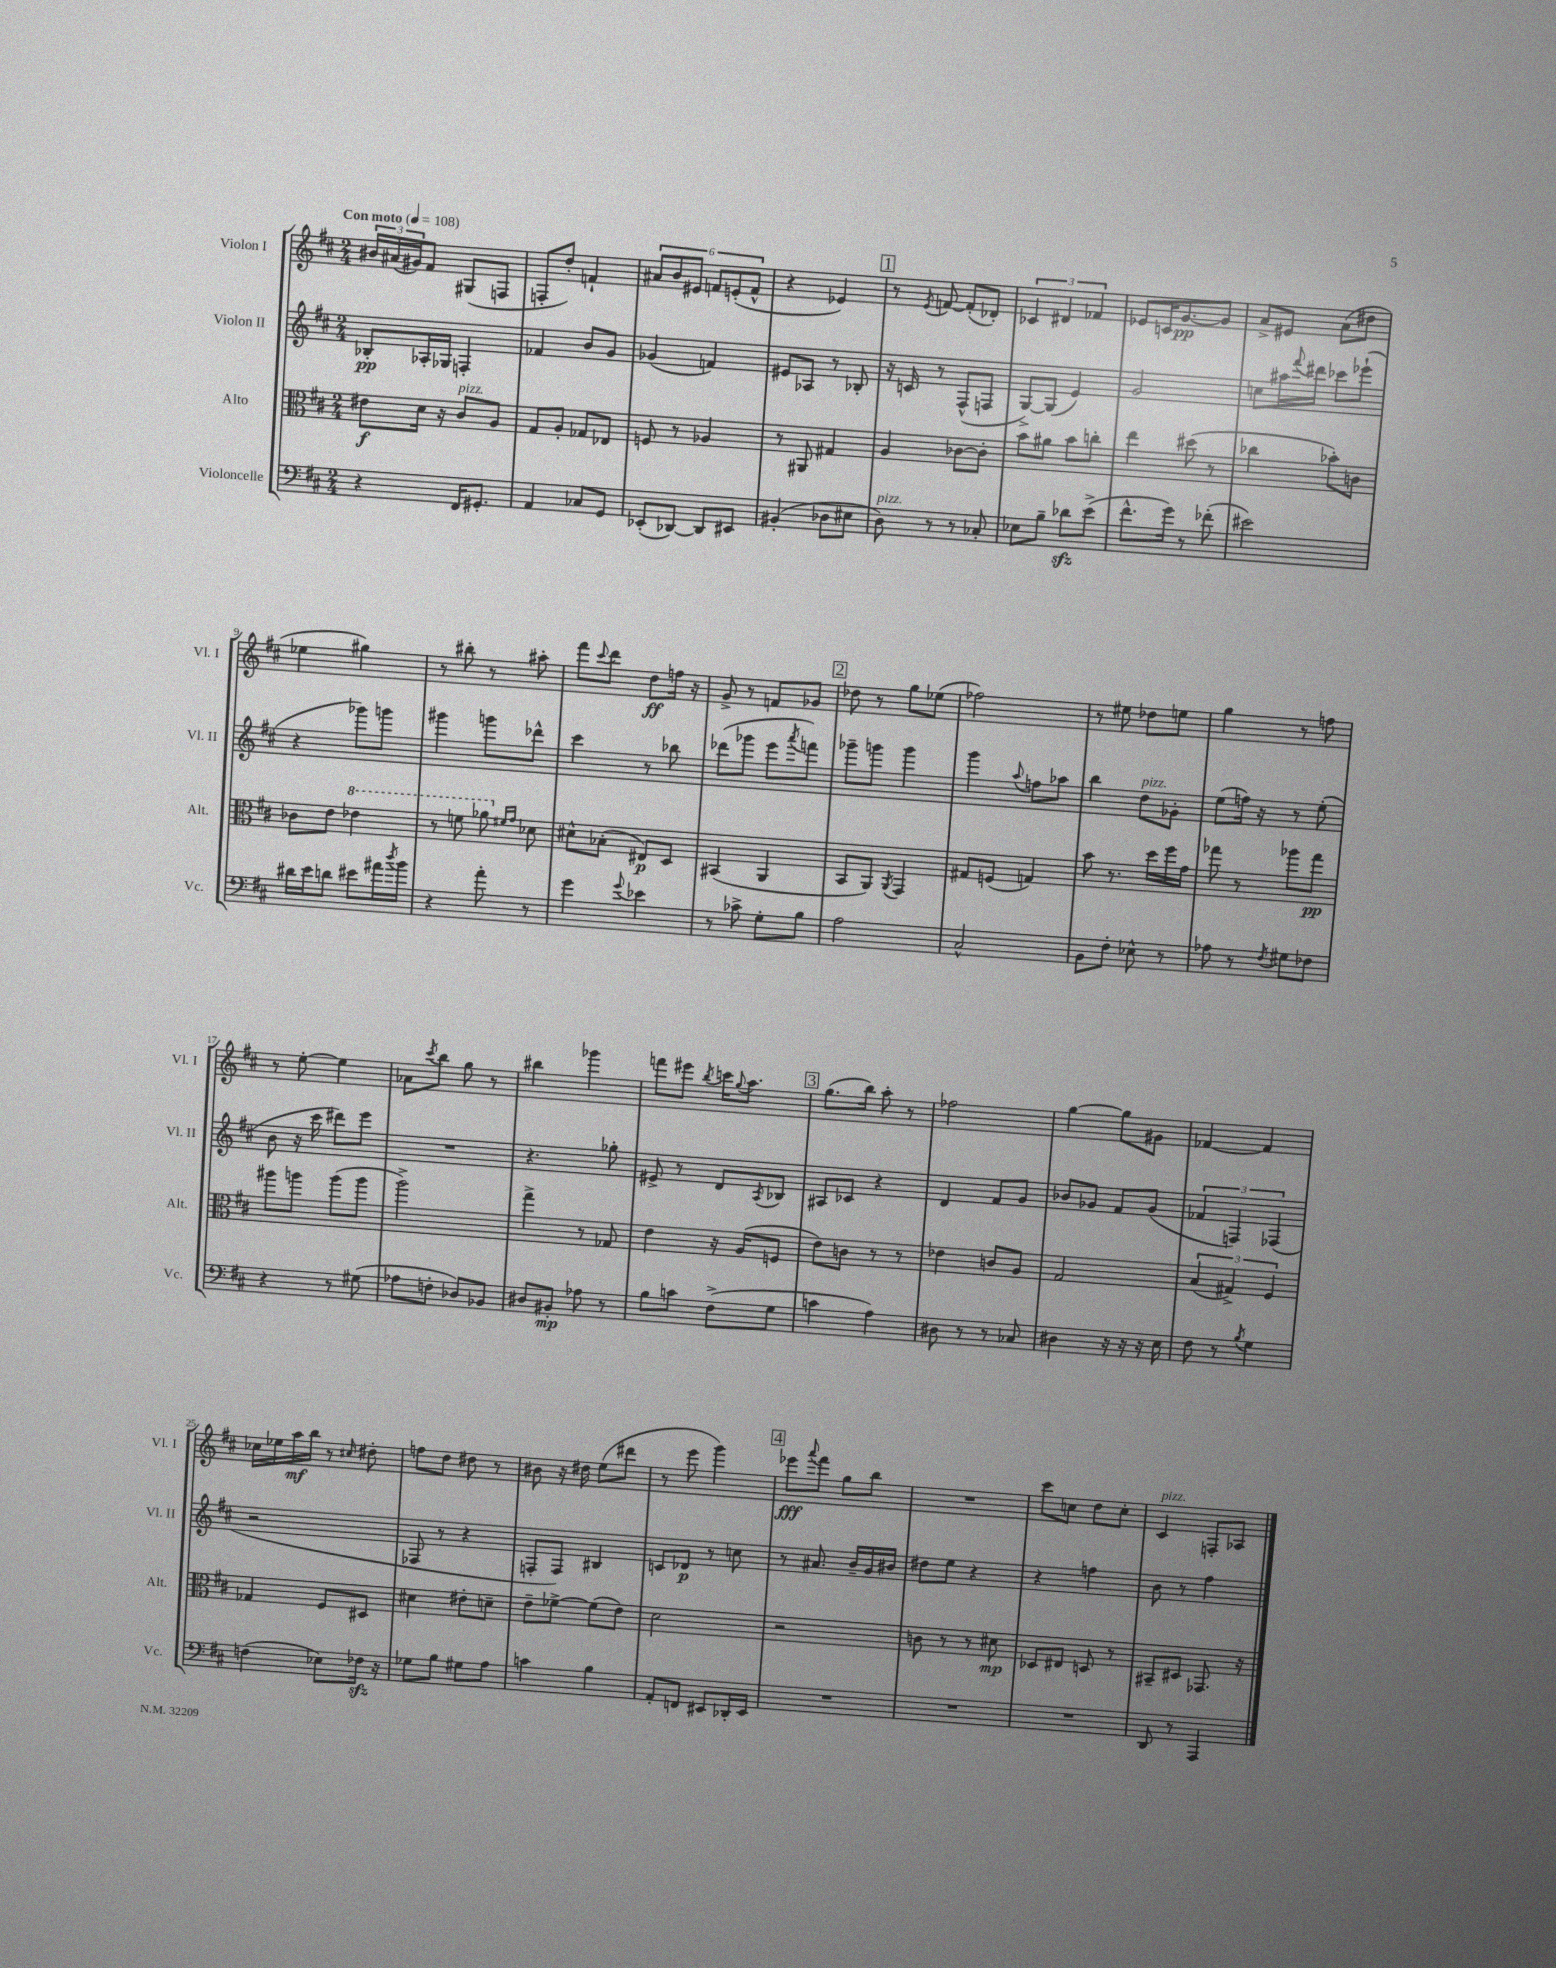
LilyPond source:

<<
\new StaffGroup <<
\new Staff = "s0" \with { instrumentName = "Violon I" shortInstrumentName = "Vl. I" } {
    \clef treble \key d \major \numericTimeSignature \time 2/4 \tempo "Con moto" 4 = 108
    \tuplet 3/2 { bis'16 ais'16( gis'16) } fis'8 gis8( f8 |
    f8-. d''8-.) f'4-! |
    \tuplet 6/4 { ais'8 b'8 eis'8 f'8 e'8-.( f'8-^ } |
    r4 ees'4) |
    \mark \markup { \box "1" } r8 \acciaccatura { e'8 } f'8~ f'8-.( des'8-.) |
    \tuplet 3/2 { ces'4 dis'4 fes'4 } |
    ees'8 c'16 g'8.~\pp g'8 |
    a'8-> eis'8 a'8( dis''8 |
    ees''4 gis''4) |
    r8 bis''8-. r8 ais''8-. |
    fis'''8 \appoggiatura { cis'''8 } d'''8 d''8\ff f''16 r16 |
    g'8-> r8 f'8 ges'8 |
    \mark \markup { \box "2" } des''8 r8 g''8 ees''8( |
    fes''2) |
    r8 eis''8 des''8 e''8 |
    g''4 r8 f''8 |
    r8 e''8~-. e''4 |
    aes'8 \acciaccatura { cis'''8 } b''8 g''8 r8 |
    bis''4 ges'''4 |
    f'''8 eis'''8 \acciaccatura { b''8 } c'''16 \appoggiatura { g''8 } a''8. |
    \mark \markup { \box "3" } g''8.( b''16) a''8-. r8 |
    fes''2 |
    g''4~ g''8 gis'8 |
    fes'4~ fes'4 |
    ces''16 ees''16 a''16\mf b''16 r8 \grace { cis''16 } dis''8-. |
    f''8 d''8 dis''8 r8 |
    bis'8 r16 dis''16 e''8( dis'''8 |
    r8 e'''8 g'''4) |
    \mark \markup { \box "4" } ees'''8\fff \appoggiatura { a'''8 } fis'''8 g''8 b''8 |
    R2 |
    cis'''8 c''8 d''8 c''8-. |
    cis'4^\markup { \italic "pizz." } f8-. aes8 \bar "|." |
}
\new Staff = "s1" \with { instrumentName = "Violon II" shortInstrumentName = "Vl. II" } {
    \clef treble \key d \major \numericTimeSignature \time 2/4
    bes8-.\pp aes16-. ges16 f4-. |
    fes'4 b'8 g'8 |
    ges'4( f'4) |
    eis'8 aes8 r8 bes8-. |
    \mark \markup { \box "1" } r16 c'16 r8 fis8-^( f8 |
    g8~->) g8( e'4) |
    g'2 |
    c''8 ais''16 \appoggiatura { fis'''8 } dis'''16 ces'''8 ees'''8-!( |
    r4 ges'''8) g'''8 |
    gis'''4 g'''8 des'''8-^ |
    cis'''4 r8 bes''8 |
    des'''8( ges'''8 e'''8 \acciaccatura { a'''8 } f'''8) |
    \mark \markup { \box "2" } ges'''8-- g'''8 g'''4 |
    g'''4 \appoggiatura { a''8 } f''8 aes''8 |
    b''4 d''8^\markup { \italic "pizz." } ges'8-. |
    e''8( f''16) r16 r8 e''8-.( |
    b'8 r16 cis'''16 dis'''8) e'''8 |
    R2 |
    r4. ges''8-. |
    eis'8-> r8 d'8 \acciaccatura { a8 } bes8 |
    \mark \markup { \box "3" } ais8 ces'8 r4 |
    d'4 fis'8 g'8 |
    bes'8 ges'8 fis'8 ges'8( |
    \tuplet 3/2 { fes'4 f4) fes4( } |
    r2 |
    fes8 r8 r4 |
    f8-. f8) bis4 |
    c'8 des'8\p r8 c''8 |
    \mark \markup { \box "4" } r8 ais'8. b'16-- g'16 bis'16 |
    dis''8 e''8 r4 |
    r4 f''4 |
    b'8 r8 fis''4 \bar "|." |
}
\new Staff = "s2" \with { instrumentName = "Alto" shortInstrumentName = "Alt." } {
    \clef alto \key d \major \numericTimeSignature \time 2/4
    eis'8\f d'16 r16 cis'8^\markup { \italic "pizz." } a8 |
    g8 a8-. ges8 ees8 |
    f8 r8 aes4 |
    r8 ais,8 gis4 |
    \mark \markup { \box "1" } a4 ces'8~ ces'8-. |
    b'8 ais'8 b'8 c''8-. |
    e''4 dis''8( r8 |
    ces''4 bes'8-.) c'8 |
    ces'8 e'8 \ottava #1 ees''4 |
    r8 f''8 aes''8 \ottava #0 \grace { fis'!16 g'16 } des'8 |
    dis'8-^ bes8-.( eis8\p) d8 |
    bis,4( a,4 |
    \mark \markup { \box "2" } b,8 a,8) \acciaccatura { a,8 } g,4 |
    gis8 f8( g4) |
    b'8 r8. d''16 fis''16 g'16 |
    ges''8 r8 aes''8 ges''8\pp |
    ais''8 a''8 a''8( a''8 |
    a''2->) |
    g''4-> r8 ges8 |
    e'4 r16 a16( f8 |
    \mark \markup { \box "3" } e'8) c'8 r8 r8 |
    ees'4 c'8 a8 |
    g2 |
    \tuplet 3/2 { b4( gis4->) fis4 } |
    ges4 fis8 dis8 |
    dis'4 eis'8-. d'8-- |
    e'8-- fes'8~-> fes'8( e'8) |
    d'2 |
    \mark \markup { \box "4" } r2 |
    c'8 r8 r8 dis'8\mp |
    des8 eis8 d8 r8 |
    bis,8-- dis8 ges,8. r16 \bar "|." |
}
\new Staff = "s3" \with { instrumentName = "Violoncelle" shortInstrumentName = "Vc." } {
    \clef bass \key d \major \numericTimeSignature \time 2/4
    r4 fis,16 gis,8.-. |
    a,4 ces8 g,8 |
    ees,8-.( des,8~) des,8 eis,8 |
    bis,4-.( des8 eis8 |
    \mark \markup { \box "1" } d8^\markup { \italic "pizz." }) r8 r8 ces8-. |
    ees8 b8-- des'8\sfz e'8->( |
    fis'8.-^ g'16) r8 fes'8-.( |
    eis'2) |
    dis'16 e'16 d'8 eis'8 ais'16 \acciaccatura { d''8 } b'16 |
    r4 a'8-. r8 |
    g'4 \appoggiatura { g'8 } ees'4 |
    r8 ces'8-> g8-. b8 |
    \mark \markup { \box "2" } a2 |
    cis2-^ |
    b,8 fis8-. ees8-^ r8 |
    aes8 r8 \acciaccatura { fis8 } gis8 fes8 |
    r4 r8 gis8( |
    aes8 f8-. des8) bes,8 |
    dis8 bis,8-.\mp aes8 r8 |
    b8 c'8 fis8->( g8 |
    \mark \markup { \box "3" } c'4 a4) |
    dis8 r8 r8 ces8 |
    dis4 r16 r16 r16 e16 |
    fis8 r8 \acciaccatura { b8 } g4 |
    f4( ees8) fes16\sfz r16 |
    ges8 b8 gis8 a8 |
    c'4 b4 |
    a,8-. f,8 eis,8 des,16-. eis,16 |
    \mark \markup { \box "4" } R2 |
    R2 |
    R2 |
    d,8 r8 a,,4 \bar "|." |
}
>>
>>
